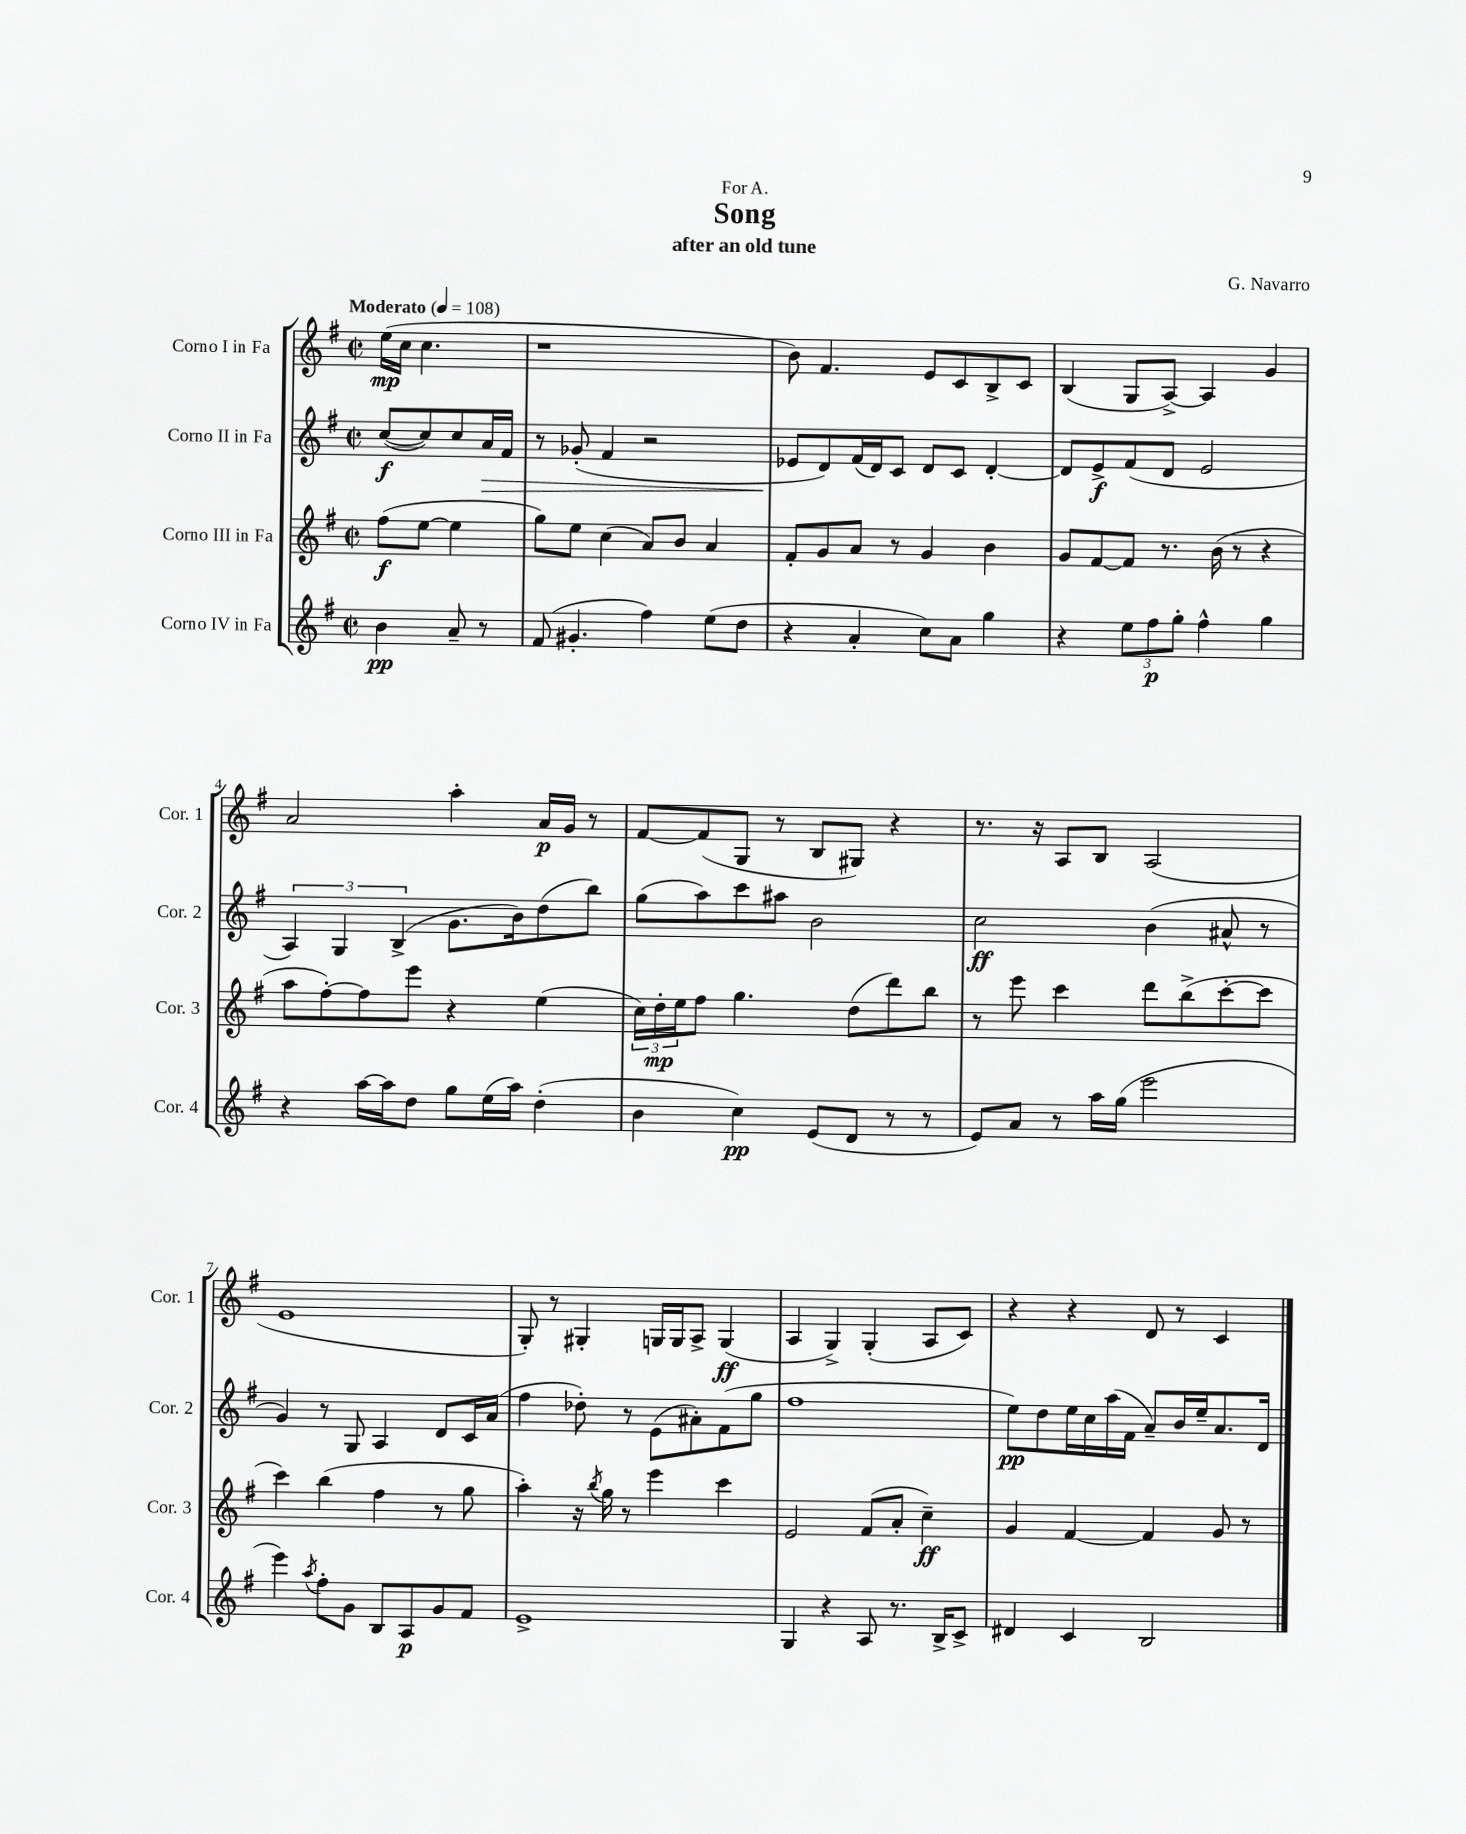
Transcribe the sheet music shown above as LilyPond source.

\header { title = "Song" composer = "G. Navarro" subtitle = "after an old tune" dedication = "For A." }
<<
\new StaffGroup <<
\new Staff = "s0" \with { instrumentName = "Corno I in Fa" shortInstrumentName = "Cor. 1" } {
    \clef treble \key g \major \defaultTimeSignature \time 2/2 \partial 2 \tempo "Moderato" 4 = 108
    e''16\mp( c''16 c''4. |
    r1 |
    b'8) fis'4. e'8 c'8 b8-> c'8 |
    b4( g8 a8~->) a4 g'4 |
    a'2 a''4-. a'16\p g'16 r8 |
    fis'8~ fis'8( g8 r8 b8 gis8) r4 |
    r8. r16 a8 b8 a2( |
    e'1 |
    g8-.) r8 gis4-. g16 g16 a8-> g4\ff( |
    a4 g4->) g4-.( a8 c'8) |
    r4 r4 d'8 r8 c'4 \bar "|." |
}
\new Staff = "s1" \with { instrumentName = "Corno II in Fa" shortInstrumentName = "Cor. 2" } {
    \clef treble \key g \major \defaultTimeSignature \time 2/2 \partial 2
    c''8~\f( c''8) c''8 a'16\> fis'16 |
    r8 ges'8-.( fis'4 r2 |
    ees'8\! d'8) fis'16( d'16) c'8 d'8 c'8 d'4~-. |
    d'8 e'8->\f fis'8( d'8 e'2 |
    \tuplet 3/2 { a4) g4 b4->( } g'8. b'16) d''8( b''8) |
    g''8( a''8) c'''8 ais''8 b'2 |
    c''2\ff b'4( ais'8-^ r8 |
    g'4) r8 g8 a4 d'8 c'16 a'16( |
    fis''4 des''8-.) r8 e'8( ais'8-.) fis'8( g''8 |
    fis''1 |
    e''8\pp) d''8 e''16 c''16 a''16( fis'16 a'8--) b'16 e''16-- a'8. d'16 \bar "|." |
}
\new Staff = "s2" \with { instrumentName = "Corno III in Fa" shortInstrumentName = "Cor. 3" } {
    \clef treble \key g \major \defaultTimeSignature \time 2/2 \partial 2
    fis''8\f( e''8~ e''4 |
    g''8) e''8 c''4( a'8) b'8 a'4 |
    fis'8-. g'8 a'8 r8 g'4 b'4 |
    g'8 fis'8~ fis'8 r8. b'16( r8 r4 |
    a''8 fis''8~-.) fis''8 e'''8 r4 e''4( |
    \tuplet 3/2 { c''16) d''16-.\mp e''16 } fis''8 g''4. d''8( d'''8) b''8 |
    r8 e'''8 c'''4 d'''8 b''8->( c'''8~-. c'''8 |
    c'''4) b''4( fis''4 r8 g''8 |
    a''4-.) r16 \acciaccatura { b''8 } g''16 r8 e'''4 c'''4 |
    e'2 fis'8( a'8-. c''4--\ff) |
    g'4 fis'4~ fis'4 g'8 r8 \bar "|." |
}
\new Staff = "s3" \with { instrumentName = "Corno IV in Fa" shortInstrumentName = "Cor. 4" } {
    \clef treble \key g \major \defaultTimeSignature \time 2/2 \partial 2
    b'4\pp a'8-- r8 |
    fis'8( gis'4.-. fis''4) e''8( d''8 |
    r4 a'4-. c''8) a'8 g''4 |
    r4 \tuplet 3/2 { e''8 fis''8\p g''8-. } fis''4-^ g''4 |
    r4 a''16~ a''16 d''8 g''8 e''16( a''16) d''4-.( |
    b'4 c''4\pp) e'8( d'8 r8 r8 |
    e'8) a'8 r8 a''16 g''16( e'''2 |
    e'''4) \acciaccatura { a''8 } fis''8-. g'8 b8 a8\p g'8 fis'8 |
    e'1-> |
    g4 r4 a8 r8. b16-> c'8-> |
    dis'4 c'4 b2 \bar "|." |
}
>>
>>
